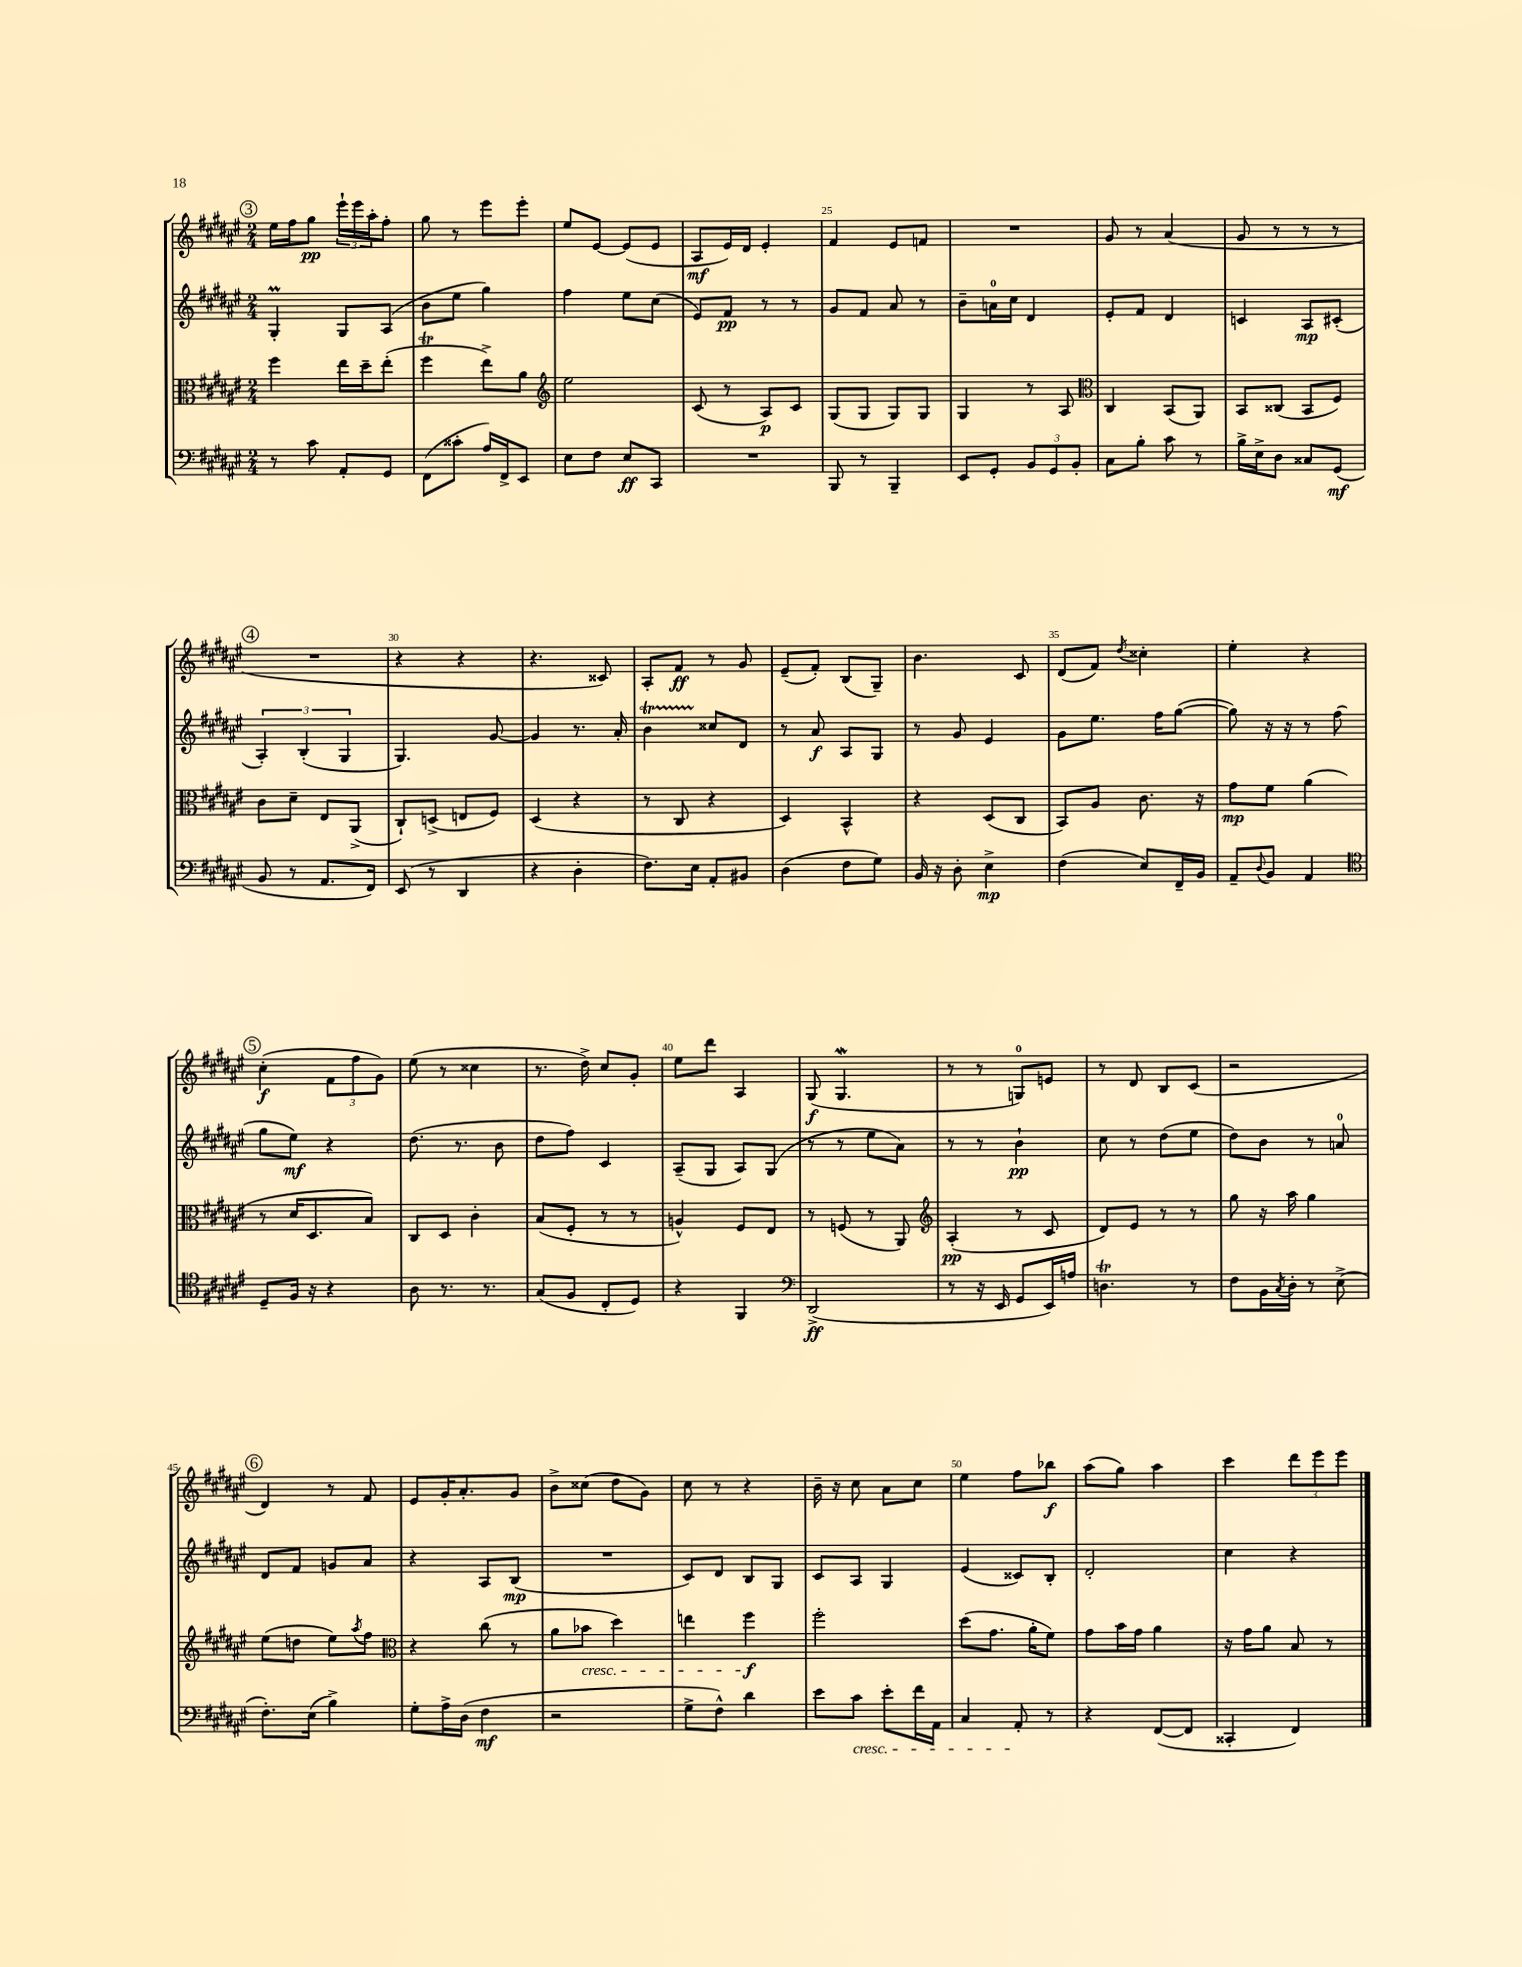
<<
\new StaffGroup <<
\new Staff = "s0" {
    \clef treble \key fis \major \numericTimeSignature \time 2/4
    \mark \markup { \circle "3" } eis''16 fis''16 gis''8\pp \tuplet 3/2 { eis'''16-! eis'''16 ais''16-. } fis''8-. |
    gis''8 r8 eis'''8 eis'''8-. |
    eis''8 eis'8~ eis'8( eis'8 |
    ais8\mf eis'16) dis'16 eis'4-. |
    fis'4 eis'8 f'8 |
    R2 |
    gis'8 r8 ais'4( |
    gis'8 r8 r8 r8 |
    \mark \markup { \circle "4" } R2 |
    r4 r4 |
    r4. cisis'8) |
    ais8-. fis'8\ff r8 gis'8 |
    eis'8--( fis'8-.) b8( gis8--) |
    b'4. cis'8 |
    dis'8( fis'8) \acciaccatura { dis''8 } cisis''4-. |
    eis''4-. r4 |
    \mark \markup { \circle "5" } cis''4-.\f( \tuplet 3/2 { fis'8 fis''8 gis'8) } |
    eis''8( r8 cisis''4 |
    r8. dis''16->) cis''8 gis'8-. |
    eis''8 dis'''8 ais4 |
    gis8\f( gis4.\mordent |
    r8 r8 g8-0) e'8 |
    r8 dis'8 b8 cis'8( |
    r2 |
    \mark \markup { \circle "6" } dis'4) r8 fis'8 |
    eis'8 gis'16-. ais'8.-. gis'8 |
    b'8-> cisis''8( dis''8 gis'8) |
    cis''8 r8 r4 |
    b'16-- r16 cis''8 ais'8 cis''8 |
    eis''4 fis''8 bes''8\f |
    ais''8( gis''8) ais''4 |
    cis'''4 \tuplet 3/2 { dis'''8 eis'''8 eis'''8 } \bar "|." |
}
\new Staff = "s1" {
    \clef treble \key fis \major \numericTimeSignature \time 2/4
    \mark \markup { \circle "3" } gis4-.\prall gis8 ais8( |
    b'8 eis''8 gis''4) |
    fis''4 eis''8 cis''8( |
    eis'8) fis'8\pp r8 r8 |
    gis'8 fis'8 ais'8 r8 |
    b'8-- a'16-0 cis''16 dis'4 |
    eis'8-. fis'8 dis'4 |
    c'4 ais8\mp cis'8-.( |
    \mark \markup { \circle "4" } \tuplet 3/2 { ais4-.) b4-.( gis4 } |
    gis4.) gis'8~ |
    gis'4 r8. ais'16-. |
    b'4\startTrillSpan cisis''8\stopTrillSpan dis'8 |
    r8 ais'8\f ais8 gis8 |
    r8 gis'8 eis'4 |
    gis'8 eis''8. fis''16 gis''8~( |
    gis''8) r16 r16 r8 fis''8( |
    \mark \markup { \circle "5" } gis''8 eis''8\mf) r4 |
    dis''8.( r8. b'8 |
    dis''8 fis''8) cis'4 |
    ais8--( gis8 ais8) gis8( |
    r8 r8 eis''8 ais'8) |
    r8 r8 b'4-!\pp |
    cis''8 r8 dis''8( eis''8 |
    dis''8) b'8 r8 a'8-0 |
    \mark \markup { \circle "6" } dis'8 fis'8 g'8 ais'8 |
    r4 ais8 b8\mp( |
    R2 |
    cis'8) dis'8 b8 gis8 |
    cis'8 ais8 gis4 |
    eis'4( cisis'8) b8-. |
    dis'2-. |
    cis''4 r4 \bar "|." |
}
\new Staff = "s2" {
    \clef alto \key fis \major \numericTimeSignature \time 2/4
    \mark \markup { \circle "3" } fis''4 eis''16 dis''16-- eis''8-.( |
    fis''4\trill eis''8->) ais'8 |
    \clef treble eis''2 |
    cis'8( r8 ais8\p) cis'8 |
    gis8( gis8 gis8) gis8 |
    gis4 r8 ais8 |
    \clef alto cis4 b,8( ais,8) |
    b,8 cisis8( b,8 fis8) |
    \mark \markup { \circle "4" } cis'8 dis'8-- eis8 ais,8->( |
    cis8-!) d8->( e8 fis8) |
    dis4( r4 |
    r8 cis8 r4 |
    dis4) b,4-^ |
    r4 dis8( cis8 |
    b,8) ais8 cis'8. r16 |
    gis'8\mp fis'8 ais'4( |
    \mark \markup { \circle "5" } r8 dis'16 dis8. b8) |
    cis8 dis8 cis'4-. |
    b8( fis8-. r8 r8 |
    a4-^) fis8 eis8 |
    r8 f8( r8 ais,8) |
    \clef treble ais4-.\pp( r8 cis'8 |
    dis'8) eis'8 r8 r8 |
    gis''8 r16 ais''16 gis''4 |
    \mark \markup { \circle "6" } eis''8( d''8 eis''8) \acciaccatura { ais''8 } fis''8 |
    \clef alto r4 cis''8( r8 |
    ais'8 bes'8\cresc dis''4) |
    e''4 fis''4\f\! |
    fis''2-. |
    dis''8( gis'8. ais'16-. fis'8) |
    gis'8 b'16 gis'16 ais'4 |
    r16 gis'16 ais'8 b8 r8 \bar "|." |
}
\new Staff = "s3" {
    \clef bass \key fis \major \numericTimeSignature \time 2/4
    \mark \markup { \circle "3" } r8 cis'8 ais,8-. gis,8 |
    fis,8( cisis'8-. ais16) fis,16-> eis,8 |
    eis8 fis8 eis8\ff cis,8 |
    R2 |
    b,,8 r8 b,,4-- |
    eis,8 gis,8-. \tuplet 3/2 { b,8 gis,8 b,8-. } |
    cis8 b8-. cis'8 r8 |
    b16-> eis16-> dis8 cisis8 gis,8\mf( |
    \mark \markup { \circle "4" } b,8 r8 ais,8. fis,16) |
    eis,8( r8 dis,4 |
    r4 dis4-. |
    fis8.) eis16 ais,8-. bis,8 |
    dis4( fis8 gis8) |
    b,16 r16 dis8-. eis4->\mp |
    fis4( eis8) fis,16-- b,16 |
    ais,8-- \appoggiatura { dis8 } b,8 ais,4 |
    \mark \markup { \circle "5" } \clef tenor dis8-- fis16 r16 r4 |
    ais8 r8. r8. |
    gis8( fis8 cis8-. dis8) |
    r4 fis,4 |
    \clef bass dis,2->\ff( |
    r8 r16 eis,16 gis,8 eis,16) a16 |
    d4.\trill r8 |
    fis8 b,16 \acciaccatura { cis8 } dis16-. r8 eis8->( |
    \mark \markup { \circle "6" } fis8.-.) eis16( b4->) |
    gis8-. ais16-> dis16( fis4\mf |
    r2 |
    gis8-> fis8-^) dis'4 |
    eis'8 cis'8\cresc eis'8-. fis'16 ais,16 |
    cis4 ais,8-.\! r8 |
    r4 fis,8~( fis,8 |
    cisis,4-. fis,4) \bar "|." |
}
>>
>>
\layout { \context { \Score currentBarNumber = #21 \override BarNumber.break-visibility = ##(#f #t #t) barNumberVisibility = #(every-nth-bar-number-visible 5) } }
